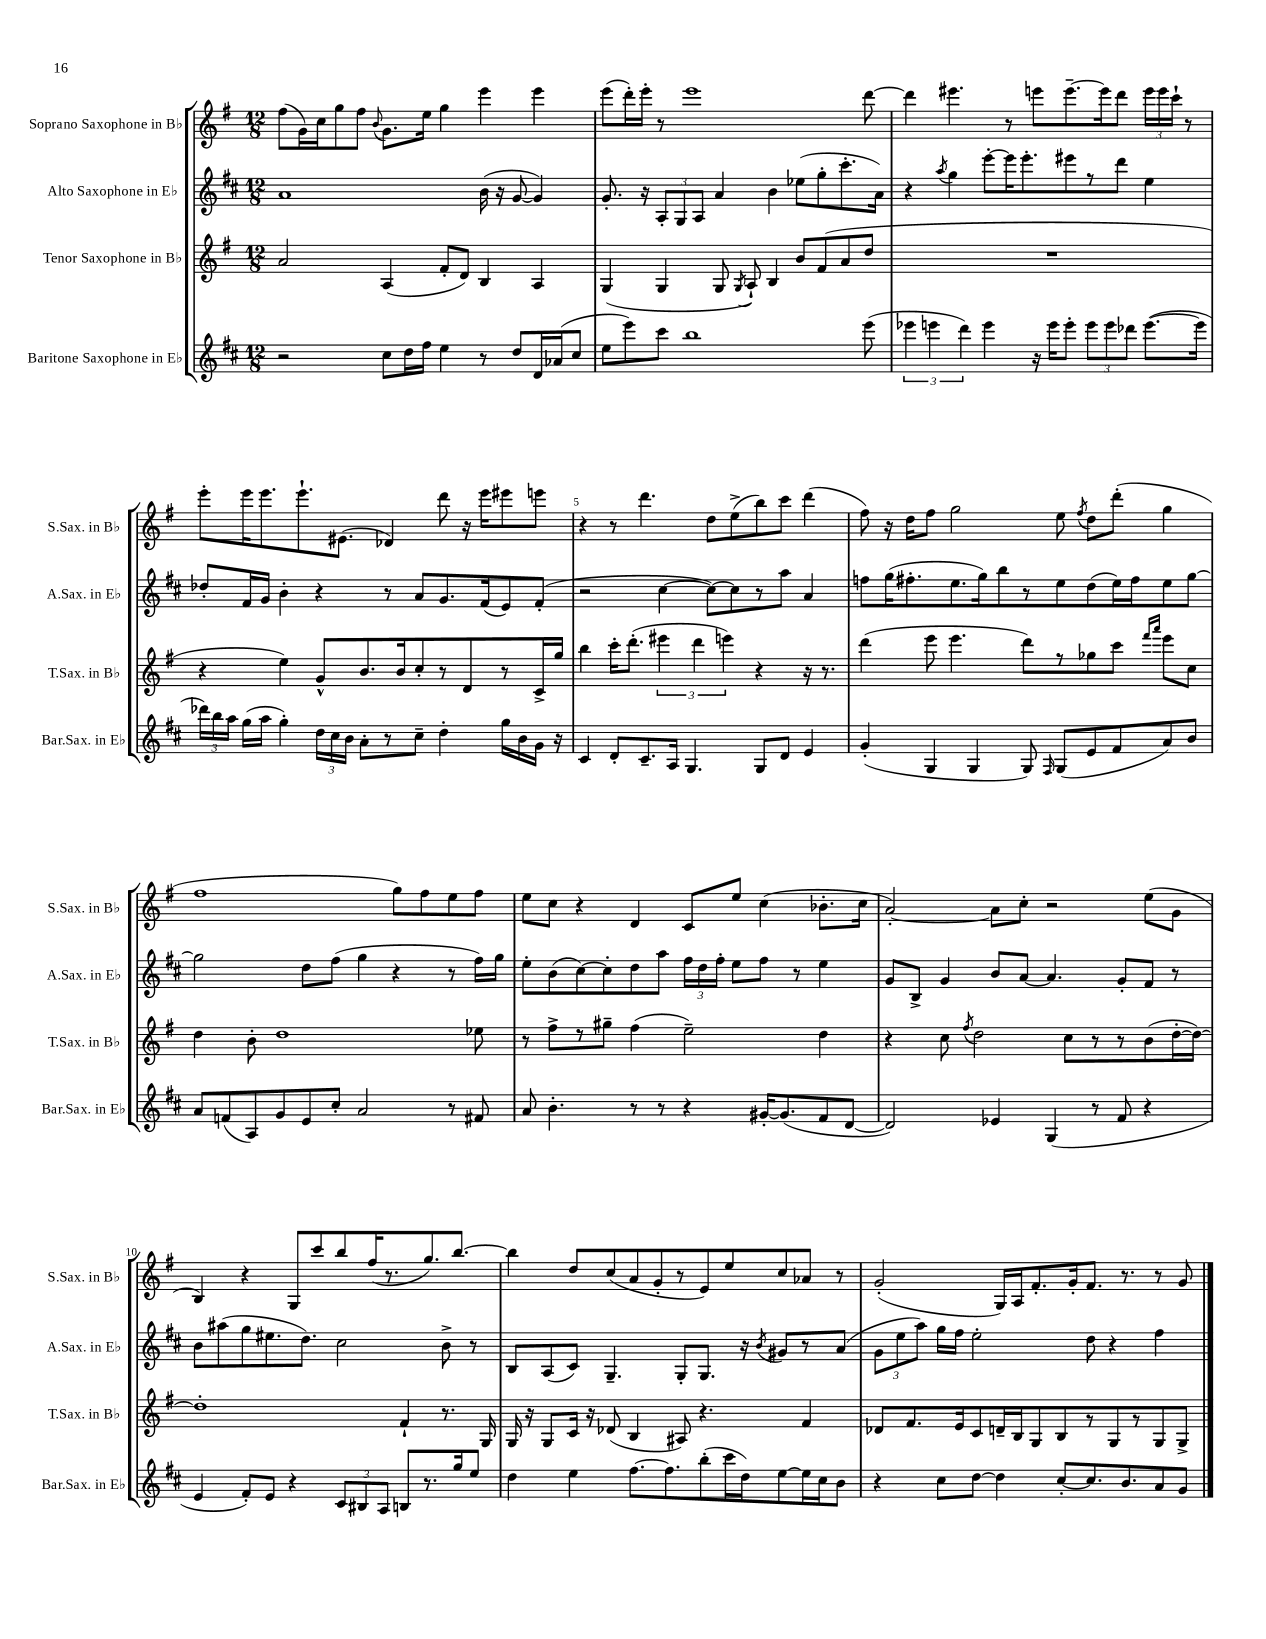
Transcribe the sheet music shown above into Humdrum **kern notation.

**kern	**kern	**kern	**kern
*staff4	*staff3	*staff2	*staff1
*clefG2	*clefG2	*clefG2	*clefG2
*k[f#c#]	*k[f#]	*k[f#c#]	*k[f#]
*M12/8	*M12/8	*M12/8	*M12/8
2r	2a	1a	(8ff#
.	.	.	16g)
.	.	.	16cc
.	.	.	8gg
.	.	.	8ff#
.	.	.	8qqb
8cc#	(4A	.	8.g
16dd	.	.	.
16ff#	.	.	16ee
4ee	8f#'	.	4gg
.	8d)	.	.
8r	4B	(16b	4eee
.	.	16r	.
8dd	.	[8g	.
16d	4A	4g])	4eee
(16a-	.	.	.
8cc#	.	.	.
=	=	=	=
8ee	(4G	8.g'	(8eee
8eee)	.	.	16ddd')
.	.	16r	16eee'
8ccc#	4G	12A'	8r
.	.	12G	.
1bb	.	.	1eee
.	.	12A	.
.	8G	4a	.
.	8qG	.	.
.	8A`)	.	.
.	4B	4b	.
.	8b	(8ee-	.
.	(8f#	8gg'	.
.	8a	8.ccc#'	.
(8eee	8dd	.	[8ddd
.	.	16a)	.
=	=	=	=
6eee-	1.r	4r	4ddd]
6eee	.	.	.
.	.	8qaa	.
.	.	4gg	4.eee#
6ddd)	.	.	.
4eee	.	[8eee'	.
.	.	16eee]	8r
.	.	8.eee'	.
16r	.	.	8eee
16eee	.	.	.
8eee'	.	8eee#	[8.eee~
12eee	.	8r	.
.	.	.	16eee]
12eee	.	.	.
.	.	8ddd	8ddd
12ddd-	.	.	.
([8.eee	.	4ee	24eee
.	.	.	24eee
.	.	.	24ccc`
.	.	.	8r
16eee]	.	.	.
=	=	=	=
24ddd-)	4r	8dd-'	8eee'
24bb	.	.	.
24aa	.	.	.
(16gg	.	16f#	16eee
16aa	.	16g	8.eee
4gg')	4ee)	4b'	.
.	.	.	8.eee`
24dd	8g^^	4r	.
24cc#	.	.	.
.	.	.	(8.e#
24b	.	.	.
8a'	8.b	.	.
8r	.	8r	4d-)
.	16b	.	.
8cc#~	8cc'	8a	.
4dd'	8r	8.g	8ddd
.	8d	.	16r
.	.	(16f#	16eee
16gg	8r	8e)	8eee#
16b	.	.	.
16g	16c^	(8f#'	8eee
16r	16gg	.	.
=	=	=	=
4c#	4bb	2r	4r
8d'	16ccc'	.	8r
.	(8.ddd'	.	.
8.c#~	.	.	4.ddd
.	6eee#	[4cc#	.
16A	.	.	.
4.G	.	.	.
.	6ddd	.	.
.	.	8cc#_)	8dd
.	6eee)	.	.
.	.	8cc#]	(8ee^
8G	4r	8r	8bb)
8d	.	8aa	8ccc
4e	16r	4a	(4ddd
.	8.r	.	.
=	=	=	=
(4g'	(4ddd	8ff	8ff#)
.	.	(16gg	16r
.	.	8.ff#'	16dd
4G	8eee	.	8ff#
.	4.eee	8.ee	2gg
4G	.	.	.
.	.	16gg)	.
.	.	8bb	.
8G)	8ddd)	8r	.
16qqF#	.	.	.
(8G	8r	8ee	8ee
.	.	.	8qff#
8e	8gg-	(8dd	8dd
8f#	8ccc	16ee)	(8ddd'
.	.	16ff#	.
.	16qqfff#	.	.
.	16qqaaa	.	.
8a)	8eee	8ee	4gg
8b	8cc	[8gg	.
=	=	=	=
8a	4dd	2gg]	1ff#
(8f	.	.	.
8A)	8b'	.	.
8g	1dd	.	.
8e	.	8dd	.
8cc#'	.	(8ff#	.
2a	.	4gg	.
.	.	4r	8gg)
.	.	.	8ff#
8r	.	8r	8ee
8f#	8ee-	16ff#)	8ff#
.	.	16gg	.
=	=	=	=
8a	8r	8ee'	8ee
4.b'	8ff#^	(8b	8cc
.	8r	[8cc#)	4r
.	8gg#~	8cc#']	.
8r	(4ff#	8dd	4d
8r	.	8aa	.
4r	2ee~)	24ff#	8c
.	.	24dd	.
.	.	24ff#'	.
.	.	8ee	8ee
[16g#'	.	8ff#	(4cc
(8.g#]	.	.	.
.	.	8r	.
8f#	4dd	4ee	8.b-'
[8d	.	.	.
.	.	.	16cc
=	=	=	=
2d])	4r	8g	[2a')
.	.	8B^	.
.	8cc	4g	.
.	8qff#	.	.
.	2dd	.	.
4e-	.	8b	8a]
.	.	[8a	8cc'
(4G	.	4.a]	2r
.	8cc	.	.
8r	8r	.	.
8f#	8r	8g'	.
4r	(8b	8f#	(8ee
.	[16dd'	8r	8g
.	16dd_)	.	.
=	=	=	=
4e	1dd']	8b	4B)
.	.	(8aa#	.
8f#')	.	8gg	4r
8e	.	8.ee#	.
4r	.	.	8G
.	.	8.dd)	.
.	.	.	8ccc
12c#	.	2cc#	8bb
12B#	.	.	.
.	.	.	(16ff#
12A	.	.	.
.	.	.	8.r
8B	4f#`	.	.
8.r	.	.	8.gg)
.	8.r	8b^	.
16gg	.	.	[8.bb
8ee	.	8r	.
.	16G	.	.
=	=	=	=
4dd	16G	8B	4bb]
.	16r	.	.
.	8G	(8A	.
4ee	16c	8c#)	8dd
.	16r	.	.
.	(8d-	4.G~	(8cc
[8.ff#	4B	.	8a
.	.	.	8g'
8.ff#]	.	.	.
.	8A#)	8G'	8r
(8bb'	4.r	8.G	8e)
16ccc#	.	.	8ee
16dd)	.	16r	.
.	.	8qb	.
[8ee	.	8g#	8cc
16ee]	4f#	8r	8a-
16cc#	.	.	.
8b	.	(8a	8r
=	=	=	=
4r	8d-	12g	(2g'
.	.	12ee	.
.	8.f#	.	.
.	.	12aa)	.
8cc#	.	16gg	.
.	16e	16ff#	.
[8dd	8c	2ee'	.
4dd]	16d~	.	16G)
.	16B	.	16A
.	8G	.	8.f#'
[8cc#'	8B	.	.
.	.	.	16g'
8.cc#]	8r	8dd	8.f#
.	8G	4r	.
8.b	.	.	8.r
.	8r	.	.
8a	8G	4ff#	8r
8g	8G^	.	8g
==	==	==	==
*-	*-	*-	*-
